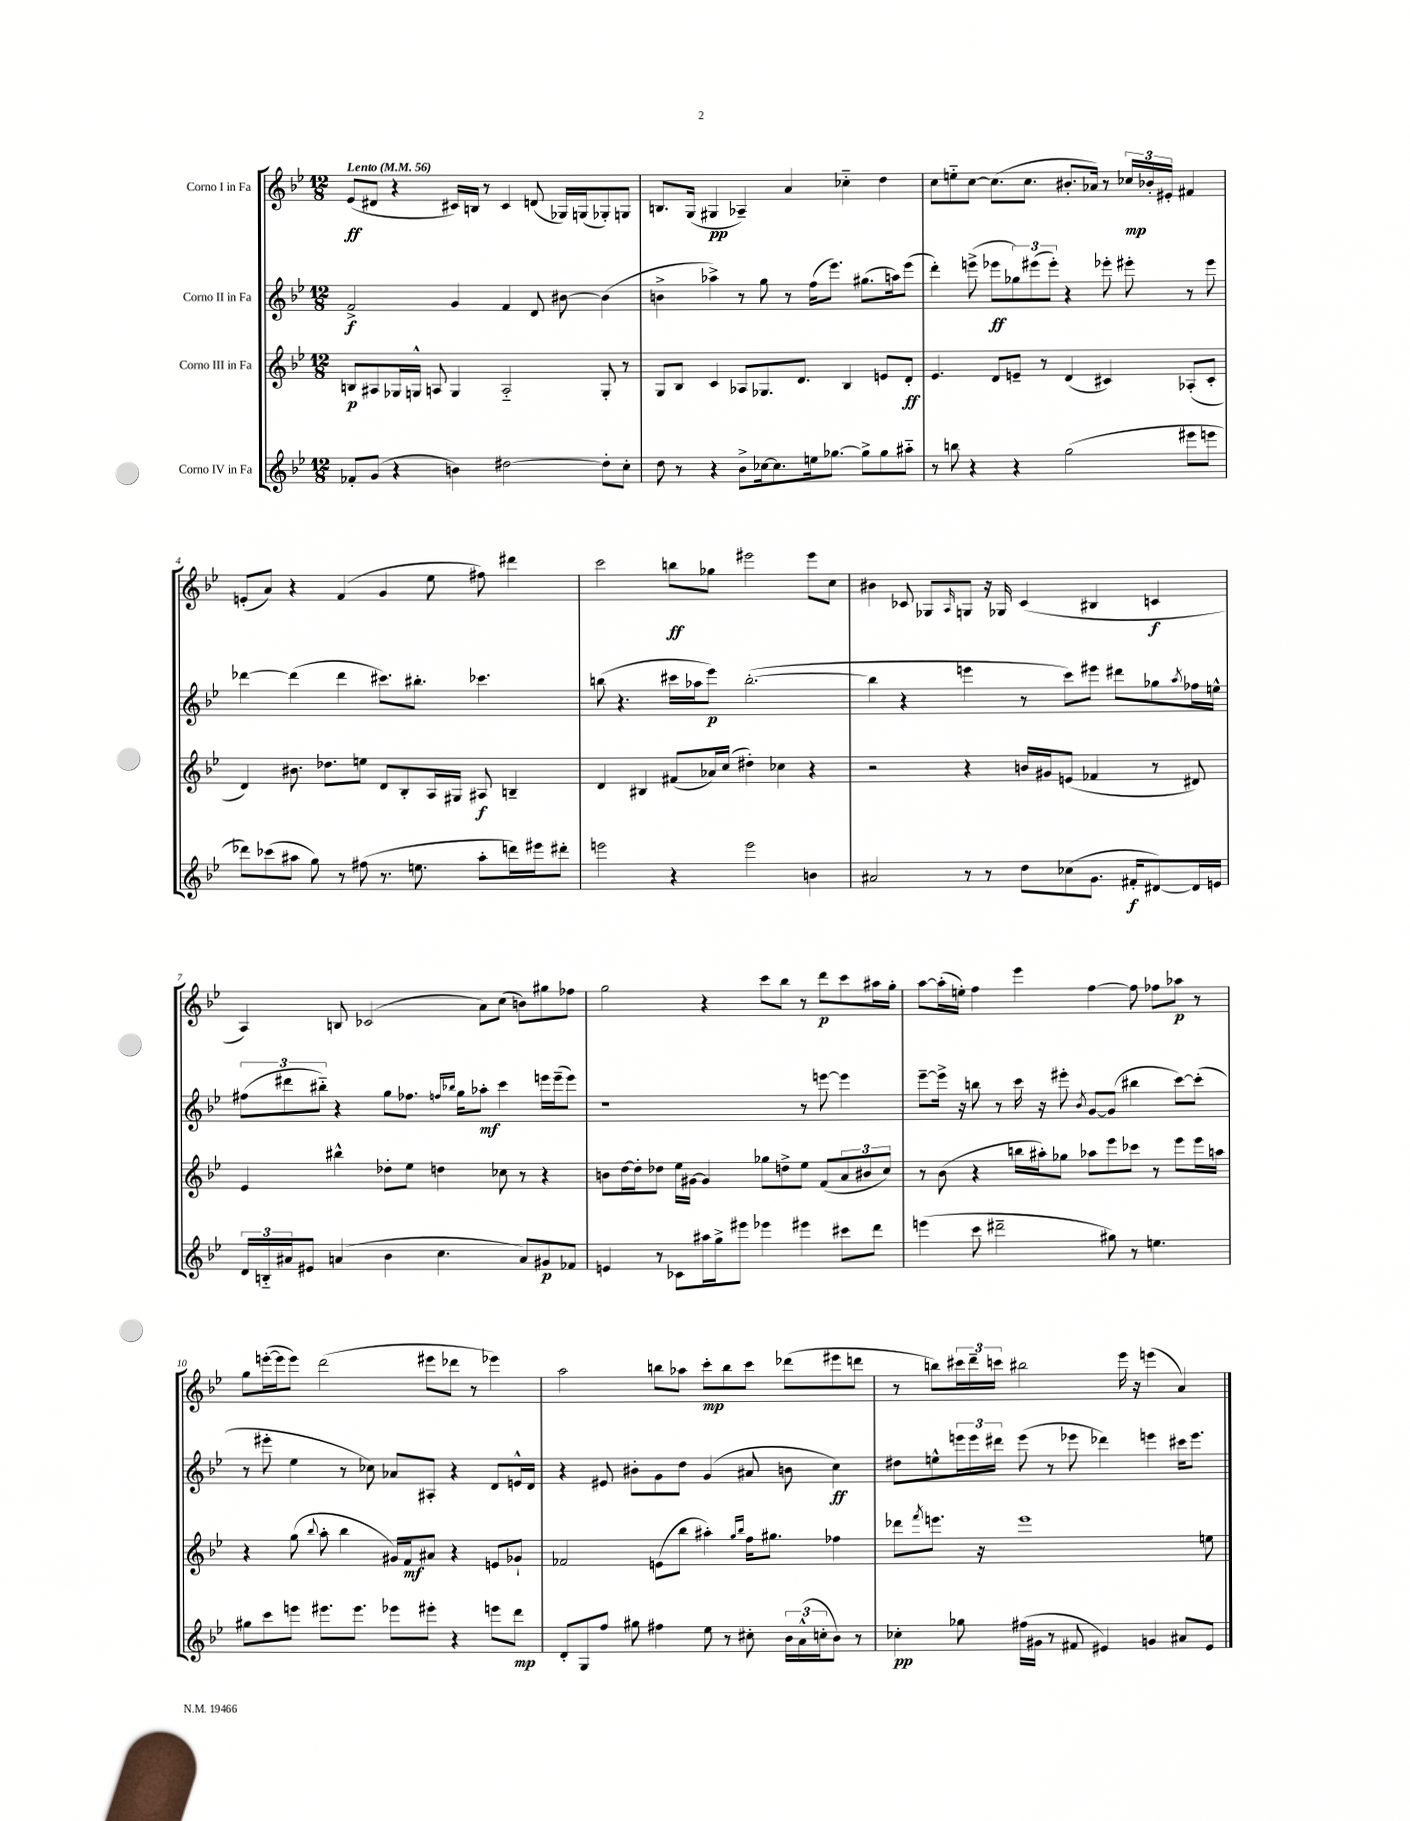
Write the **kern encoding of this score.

**kern	**kern	**kern	**kern
*staff4	*staff3	*staff2	*staff1
*clefG2	*clefG2	*clefG2	*clefG2
*k[b-e-]	*k[b-e-]	*k[b-e-]	*k[b-e-]
*M12/8	*M12/8	*M12/8	*M12/8
*MM56	*MM56	*MM56	*MM56
8f-'/L	8B/L	2f^/	(8e-/L
(8g/J	8A#/	.	8d#/J
4r	16G-/L	.	4r
.	16G^^/JJ	.	.
.	8A/	.	.
4b\)	4G/	4g/	16c#/LL)
.	.	.	16B/JJ
.	.	.	8r
[2dd#\	2A'~/	4f/	4c#/
.	.	8d/	(8d/
.	.	[8b#\	16G-/LL)
.	.	.	(16G/J
8dd#'\]L	8G'/	(4b#\]	8G-'/)
8cc'\J	8r	.	8G/J
=	=	=	=
8dd\	8G/L	4b^\	8.B/L
8r	8B-/J	.	.
.	.	.	(16G/Jk
4r	4c/	4aa-^\)	4G#/
8b-^\L	8A-/L	8r	4A-~/)
[16cc-\k	8.G-/	8gg\	.
8.cc-\]	.	.	.
.	.	8r	4a/
.	8.d/J	.	.
16ee\k	.	(16ff\LK	.
[8.gg-\J	.	8.eee-\J)	.
.	4B-/	.	4cc-'~\
8gg-^\]L	.	(8.gg#\L	.
8gg-\	8e/L	.	4dd\
.	.	16aa\k)	.
8aa#'~\J	8d'/J	(8eee-\J	.
=	=	=	=
8r	4.e-/	4ddd'\)	8cc\L
8bb\	.	.	8ee'~\
4r	.	(8eee^\	[8cc\J
.	8d/L	8eee-\L	(8.cc\]L
4r	8e~/J	12gg-\)	.
.	.	.	8.cc\J
.	.	(12eee#\	.
.	8r	.	.
.	.	12eee#'\J)	.
(2gg\	(4d/	4r	8.b#'/L
.	.	.	16a-/Jk)
.	4c#/)	8eee-'\	8r
.	.	8eee#'\	24cc-/LL
.	.	.	24b-'/
.	.	.	24e#'/JJ
8eee#\L	(8A-'/L	8r	4f#/
8eee\J	8c#'/J	8eee#\	.
=	=	=	=
8ddd-\L)	4d/)	[4ddd-\	(8e'/L
(8ccc-\	.	.	8a/J)
8aa#\J	8.b#\	(4ddd-\]	4r
8gg\)	.	.	.
.	8.dd-\L	.	.
8r	.	4ddd-\	(4f/
(8ff#\	8ee\J	.	.
8.r	8d/L	8.ccc#\L)	4g/
.	8B-'/	.	.
8.ee\	.	8.bb#'\J	.
.	16A/L	.	8ee-\
.	16G#/JJ	.	.
8aa#'\L	8A#/	4.ccc-\	8ff#\)
16ddd\L)	4B~/	.	4ddd#\
16eee#\J	.	.	.
8ddd#'\J	.	.	.
=	=	=	=
2eee\	4d/	(8bb\	2ccc\
.	.	4.r	.
.	4B#/	.	.
4r	(8f#/L	16ccc#\LL	8bb\L
.	.	16aa-\J	.
.	16a-/L)	8eee-\J)	8gg-\J
.	(16cc/JJ	.	.
2eee\	4dd#'\)	([2.bb'\	2eee#\
.	4cc-\	.	.
4b\	4r	.	8eee#\L
.	.	.	8cc\J
=	=	=	=
2a#/	2r	4bb\]	4b#\
.	.	4r	8c-/
.	.	.	8G-/L
.	.	.	16qqA/
8r	4r	4eee\	8G/J
8r	.	.	16r
.	.	.	16G-/
8dd\L	16b/LL	8r	(4c-/
.	16g#/J	.	.
(8cc-\	(8e/J	8ccc\L)	.
8.g\J	4f-/	8eee#\J	4B#/
.	.	8ddd#\L	.
16f#'/LK	.	.	.
[8d#/)	8r	8gg-\	4c/
.	.	8qaa/	.
16d#/]L	8d#/)	16ff-\L	.
16e/JJ	.	16ee^^\JJ	.
=	=	=	=
24d/LL	4e-/	(12ff#\L	4A/)
24B'~/	.	.	.
24a#/J	.	12ddd#\	.
8e#/J	.	.	.
.	.	12bb#'~\J)	.
(4a/	4bb#^^\	4r	8B/
.	.	.	(2c-/
4b-\	8dd-'\L	8gg\L	.
.	8ee-\J	8.ff-\J	.
4.cc\	4dd\	.	.
.	.	16qqff/LL	.
.	.	16qqbb-/JJ	.
.	.	16gg\LK	.
.	.	8aa-'\J	8a\L)
.	8cc-\	4ccc\	(8cc\J
8a/L)	8r	.	8b\L)
8g#/	4r	16eee\LL	8gg#\
.	.	(16eee~\J	.
8f-/J	.	8eee\J)	8ff-\J
=	=	=	=
4e/	8b\L	1r	2gg\
.	[16dd\L	.	.
.	16dd'\]J	.	.
8r	8dd-\J	.	.
8c-\L	16ee-\LL	.	.
.	[16g#\JJ	.	.
16aa#\L	4g#/]	.	4r
16gg^\J	.	.	.
8eee#\J	.	.	.
4eee-\	8gg-\L	.	8ccc\L
.	8dd^\	.	8bb-\J
4eee#\	8ee-\J	8r	8r
.	(8f/L	[8eee\	8ddd\L
8ccc#\L	12a/	4eee\]	8ccc\
.	12b#/	.	.
8ddd\J	.	.	16aa#\L
.	12cc/J)	.	.
.	.	.	16gg'\JJ
=	=	=	=
(4eee\	8r	[8eee-~\L	[8aa\L
.	(8b-\	16eee-^\]Jk	(16aa'\]L
.	.	16r	16ee'\JJ)
8ccc\	4r	8bb\	4ff\
2ddd#~\	.	8r	.
.	16bb\LL	16ccc\	4eee-\
.	16aa#'\J)	16r	.
.	8gg-\J	8eee#'\	.
.	.	8qb-/	.
.	8aa-\L	[8g/L	[4ff\
8gg#\)	8eee-\	(8g/]J	.
8r	8ccc-\J	4bb#\	8ff\]
4.ee\	8r	.	8ff-\L
.	8eee-\L	[8ccc\L)	8aa-\J
.	16eee-\L	(8ccc'\]J	8r
.	16aa\JJ	.	.
=	=	=	=
8gg#\L	4r	8r	8gg\L
8ccc\	.	8eee#'\	([16eee'\L
.	.	.	16eee\]J
8eee\J	(8gg\	4ee-\	8eee\J)
.	8qqbb-/	.	.
8.eee#\L	8aa'\	.	(2ddd\
.	4bb-\	8r	.
8.eee#\J	.	.	.
.	.	8cc-\)	.
8eee-\L	16g#/LL)	8a-/L	.
.	16f/J	.	.
8eee#'\J	8a#/J	8A#'/J	8eee#\L
4r	4r	4r	8ddd-\J
.	.	.	8r
8eee\L	8e/L	8d/L	4eee-\)
8ddd\J	8g-`/J	16e^^/L	.
.	.	16d/JJ	.
=	=	=	=
8d'/L	2f-/	4r	2aa\
8G/	.	.	.
8ff/J	.	8e#/	.
8gg#\	.	8b#'\L	.
4ff#\	(8e\L	8g\	8bb\L
.	8bb-\J	8dd\J	8aa-\J
8ee-\	4aa#'\)	(4g/	8ccc'\L
8r	.	.	8bb\
.	16qqgg/LL	.	.
.	16qqbb-/JJ	.	.
8cc#'\	16ff\LK	8a#/	8ccc\J
.	8.gg#\J	.	.
24b-\LL	.	8b\	(8ddd-\L
(24a^^\	.	.	.
24cc'\J	.	.	.
8b-\J)	4ff-\	4cc\)	8eee#\
8r	.	.	8ddd\J
=	=	=	=
4cc-'\	8ddd-\L	8dd#\L	8r
.	8qfff/	.	.
.	8.eee\J	8ee^^\	8bb\L)
8gg-\	.	24eee\L	24ccc#\L
.	.	24eee\	24ddd~\
.	16r	.	.
.	.	24ddd#\JJ	24ccc\JJ
(16ff#\LL	1eee	(8eee\	2bb#\
16g#\JJ	.	.	.
8r	.	8r	.
8f#/	.	8eee-\	.
4e#/)	.	4ddd-\)	.
.	.	.	16eee-\
.	.	.	16r
4g/	.	4eee\	(4eee\
8a#/L	.	16ccc#\LK	4a/)
.	.	8.eee\J	.
8e#/J	8ee\	.	.
==	==	==	==
*-	*-	*-	*-
